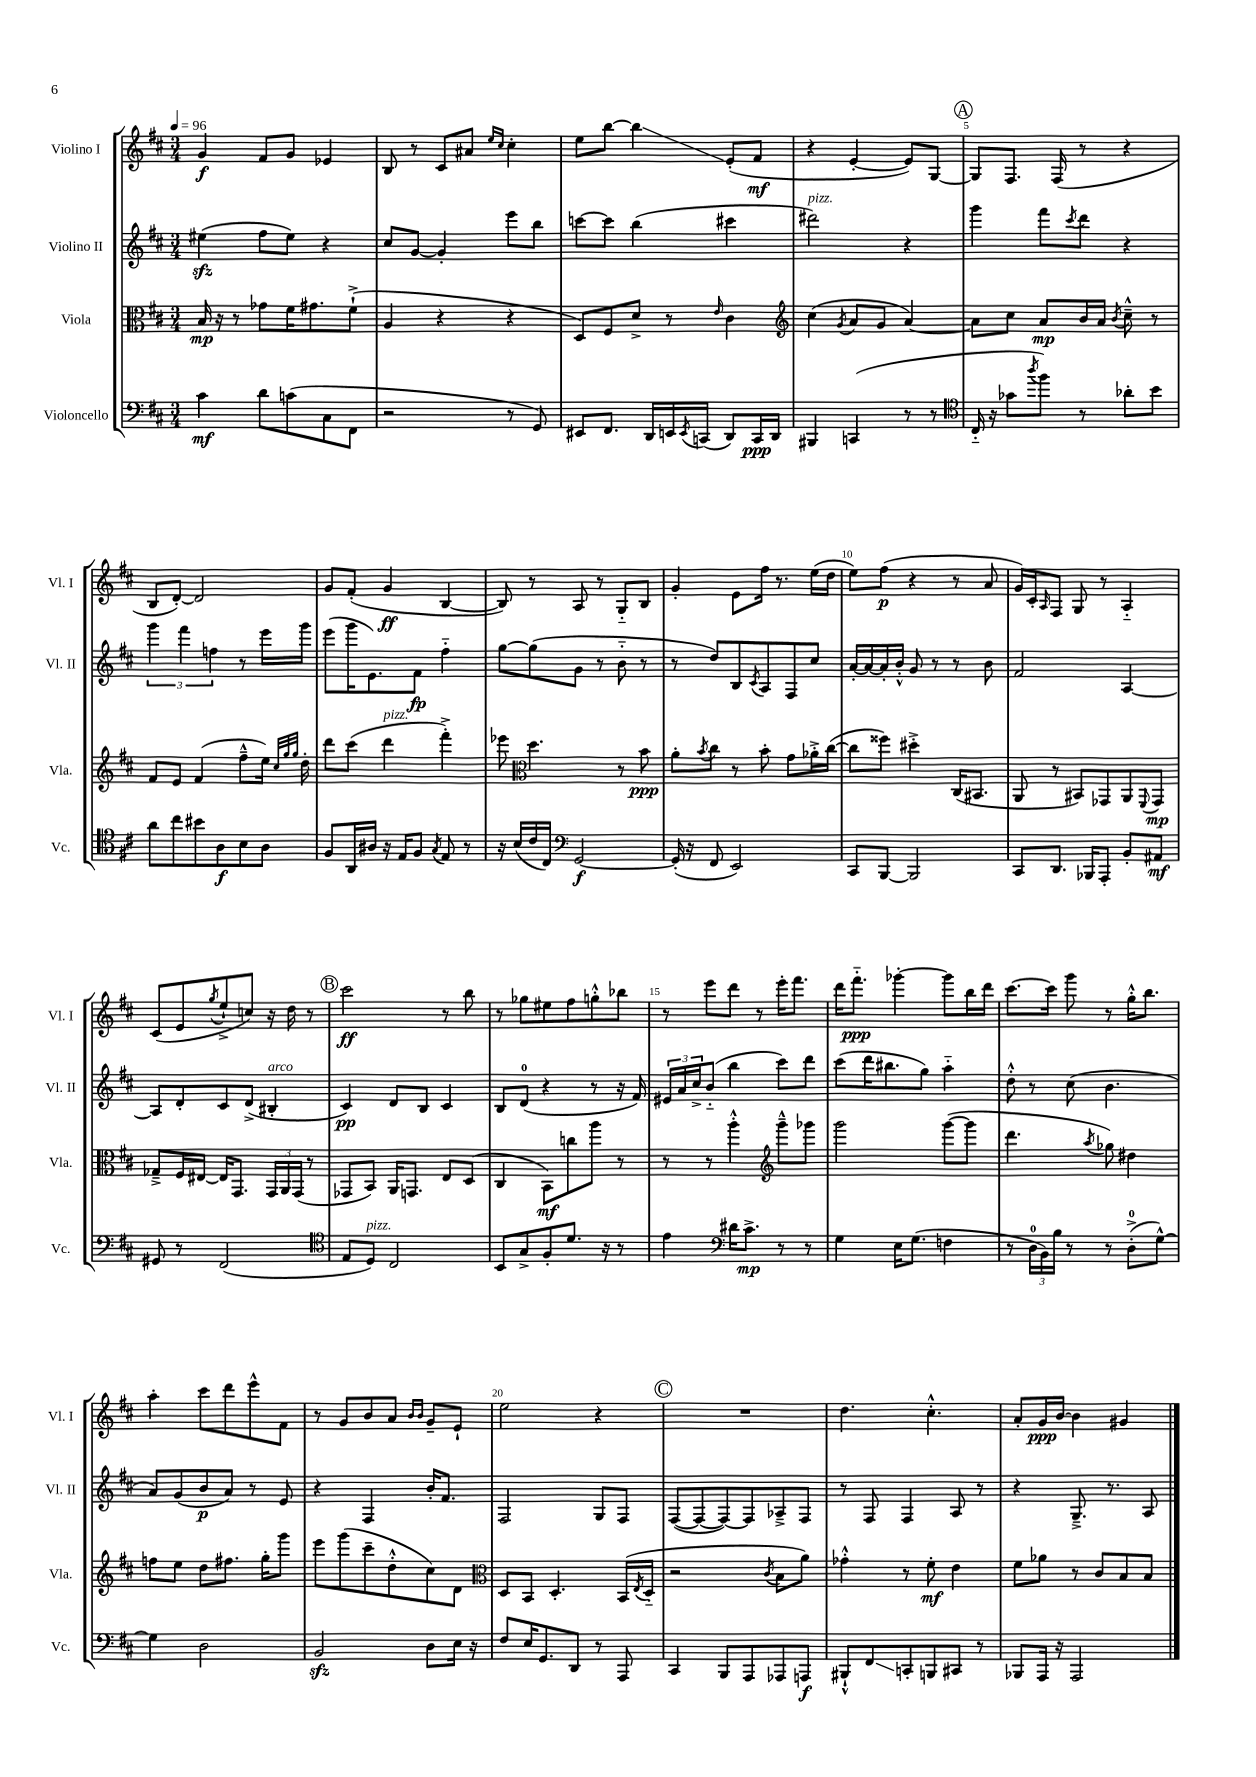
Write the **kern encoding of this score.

**kern	**kern	**kern	**kern
*staff4	*staff3	*staff2	*staff1
*clefF4	*clefC3	*clefG2	*clefG2
*k[f#c#]	*k[f#c#]	*k[f#c#]	*k[f#c#]
*M3/4	*M3/4	*M3/4	*M3/4
*MM96	*MM96	*MM96	*MM96
4c#\	16B/	(4ee#\	4g/
.	16r	.	.
.	8r	.	.
8d\L	8g-\L	8ff#\L	8f#/L
(8c\	16f#\K	8ee#\J)	8g/J
.	8.g#\	.	.
8C#\	.	4r	4e-/
8FF#\J	(8f#`^\J	.	.
=	=	=	=
2r	4A/	8cc#/L	8B/
.	.	[8g/J	8r
.	4r	4g'/]	8c#/L
.	.	.	8a#/J
.	.	.	16qqee/LL
.	.	.	16qqcc#/JJ
8r	4r	8eee\L	4cc#'\
8GG/)	.	8bb\J	.
=	=	=	=
8EE#/L	8D/L)	[8ccc\L	8ee\L
8.FF#/J	8F#/	8ccc\]J	[8bb\J
.	8d^/J	(4bb\	4bb\]
16DD/LL	.	.	.
16EE/	8r	.	.
8qEE/	.	.	.
(16CC/JJ	.	.	.
.	16qqe/	.	.
8DD/L)	4c#\	4ccc#\	(8e'/L
16CC/L	.	.	8f#/J
16DD/JJ	.	.	.
=	=	=	=
*	*clefG2	*	*
4BBB#/	(4cc#\	2ddd#\)	4r
.	8qg/	.	.
(4CC/	8a/L	.	[4e'/
.	8g/J	.	.
8r	[4a/)	4r	8e/]L)
8r	.	.	[8G/J
=	=	=	=
*clefC4	*	*	*
16C#'~/	8a\]L	4ggg\	8G/]L
16r	.	.	.
8g-\L	8cc#\J	.	8.F#/J
8qaa/	.	.	.
8ff#\J)	8a/L	8fff#\L	.
.	.	.	(16F#/
.	.	8qccc#/	.
8r	16b/L	8ddd\J	8r
.	16a/JJ	.	.
.	8qb/	.	.
8a-'\L	8cc#~^^\	4r	4r
8b\J	8r	.	.
=	=	=	=
8a\L	8f#/L	6ggg\	8B/L
8cc#\	8e/J	.	[8d'/J)
.	.	6fff#\	.
8b#\	(4f#/	.	2d/]
.	.	6ff\	.
8A\	.	.	.
8B\	8ff#~^^\L	8r	.
8A\J	16ee\Jk)	16eee\LL	.
.	32qqcc#/LLL	.	.
.	32qqgg/	.	.
.	32qqgg/JJJ	.	.
.	16dd'\	16ggg\JJ	.
=	=	=	=
8F#/L	8ddd\L	(8eee\L	8g/L
16AA/L	(8ccc#\J	16ggg\K	(8f#'/J
16A#/JJ	.	8.e\)	.
16r	4ddd\	.	4g/
16E/LK	.	.	.
8F#/J	.	8f#\J	.
8qG/	.	.	.
8E/	4fff#'^\)	4ff#'~\	[4B/
8r	.	.	.
=	=	=	=
16r	8eee-\	[8gg\L	8B/])
(16B/LL	.	.	.
*	*clefC3	*	*
16c#/	4.dd\	(8gg\]	8r
16C#/JJ)	.	.	.
*clefF4	*	*	*
[2GG/	.	8g\J	8A/
.	.	8r	8r
.	8r	8b'~\	8G'~/L
.	8b\	8r	8B/J
=	=	=	=
(16GG'/]	8a'\L	8r	4g'/
16r	.	.	.
.	8qb/	.	.
8FF#/	8cc#\J	8dd/L)	.
2EE/)	8r	8B/	8e\L
.	.	8qc#/	.
.	8b'\	8A/	16ff#\Jk
.	.	.	8.r
.	8g\L	8F#/	.
.	16a-'^\L	8cc#/J	(16ee\LL
.	([16cc#\JJ	.	16dd\JJ
=	=	=	=
8CC#/L	8cc#\]L	[16a'/LL	8ee\L)
.	.	16a/_	.
[8BBB/J	8ff##\J)	16a'/]	(8ff#\J
.	.	16b'^^/JJ	.
2BBB/]	4dd#'^\	8g/	4r
.	.	8r	.
.	(16C#/LK	8r	8r
.	8.BB#/J	.	.
.	.	8b\	8a/
=	=	=	=
8CC#/L	8AA/	2f#/	16g/LL)
.	.	.	16c#'/J
.	.	.	16qqA/
8.DD/J	8r	.	8F#/J
.	8BB#/L)	.	8G/
16BBB-/LK	.	.	.
8AAA'/J	8GG-/	.	8r
8BB'/L	8AA/	[4A/	4A'~/
.	8qqFF#/	.	.
8AA#/J	8GG-/J	.	.
=	=	=	=
8GG#/	8G-~^/L	8A/]L	(8c#/L
8r	16F#/L	8d'/	8e/
.	[16E#/JJ	.	.
.	.	.	8qgg/
(2FF#/	16E#/]LK	8c#/	8ee`^/
.	8.GG/J	.	.
.	.	(8d^/J	8cc/J)
.	24GG/LL	4B#'/	16r
.	24AA/	.	.
.	.	.	16dd\
.	(24GG/JJ	.	.
.	8r	.	8r
=	=	=	=
*clefC4	*	*	*
8E/L	8GG-/L	4c#/)	2ccc#\
8D/J)	8BB/J)	.	.
2C#/	16AA/LK	8d/L	.
.	8.GG/J	.	.
.	.	8B/J	.
.	8E/L	4c#/	8r
.	(8D/J	.	8bb\
=	=	=	=
8BB/L	4C#/	8B/L	8r
8G^/	.	(8d/J	8gg-\L
8F#'/	8BB\L)	4r	8ee#\
8.d/J	8cc\	.	8ff#\
.	8aa\J	8r	8gg'^^\
16r	.	.	.
8r	8r	16r	8bb-\J
.	.	16f#/)	.
=	=	=	=
4e\	8r	24e#/LL	8r
.	.	24a/	.
.	.	24cc#^/J	.
.	8r	(8b'~/J	8eee\L
*clefF4	*	*	*
16d#\LK	4aa'^^\	4bb\	8ddd\J
8.c#^\J	.	.	.
.	.	.	8r
*	*clefG2	*	*
8r	8ggg~^^\L	8ccc#\L)	16eee'\LK
.	.	.	8.fff#\J
8r	8ggg-\J	8ddd\J	.
=	=	=	=
4G\	2ggg\	(8ccc#\L	16ddd\LK
.	.	.	8.fff#'~\J
.	.	16ddd\K	.
.	.	8.bb#\	.
16E\LK	.	.	[4ggg-'\
(8.G\J	.	.	.
.	.	8gg\J)	.
4F\	([8ggg\L	4aa'~\	8ggg-\]L
.	8ggg\]J	.	16bb\L
.	.	.	16ddd\JJ
=	=	=	=
8r	4.ddd\	8dd'^^\	[8.ccc#\L
24D\LL	.	8r	.
24BB\)	.	.	.
.	.	.	16ccc#\]Jk
24B\JJ	.	.	.
8r	.	(8cc#\	8ggg\
.	8qaa/	.	.
8r	8gg-\)	4.b\	8r
(8D'^\L	4dd#\	.	16gg'^^\LK
.	.	.	8.bb\J
[8G^^\J)	.	.	.
=	=	=	=
4G\]	8ff\L	8a/L)	4aa'\
.	8ee\J	(8g/	.
2D\	8dd\L	8b/	8ccc#\L
.	8.ff#\J	8a/J)	8ddd\
.	.	8r	8eee^^\
.	16gg'\LK	.	.
.	8ggg\J	8e/	8f#\J
=	=	=	=
2BB/	8eee\L	4r	8r
.	(8ggg\	.	8g/L
.	8ccc#~\	4F#/	8b/
.	8dd'^^\	.	8a/J
.	.	.	16qqb/LL
.	.	.	16qqb/JJ
8D\L	8cc#\)	16b'/LK	8g~/L
.	.	8.f#/J	.
16E\Jk	8d\J	.	8e`/J
16r	.	.	.
=	=	=	=
*	*clefC3	*	*
8F#/L	8D/L	2F#/	2ee\
16E/K	8BB/J	.	.
8.GG/	.	.	.
.	4.D'/	.	.
8DD/J	.	.	.
8r	.	8G/L	4r
8AAA/	(16BB/LL	8F#/J	.
.	8qE/	.	.
.	16D'~/JJ	.	.
=	=	=	=
4CC#/	2r	([8F#/L	2.r
.	.	8F#/_	.
8BBB/L	.	8F#/_)	.
8AAA/	.	8F#/]	.
.	8qc#/	.	.
8AAA-/	8B\L	8A-~^/	.
8AAA/J	8a\J)	8F#/J	.
=	=	=	=
8BBB#`^^/L	4g-'^^\	8r	4.dd\
8FF#/	.	8F#/	.
8CC'/	8r	4F#/	.
8BBB/	8f#'\	.	4.cc#'^^\
8CC#/J	4e\	8A/	.
8r	.	8r	.
=	=	=	=
8BBB-/L	8f#\L	4r	8a'/L
16AAA/Jk	8a-\J	.	16g/L
16r	.	.	[16b/JJ
2AAA/	8r	8.G~^/	4b\]
.	8c#/L	.	.
.	.	8.r	.
.	8B/	.	4g#/
.	8B/J	8A/	.
==	==	==	==
*-	*-	*-	*-
